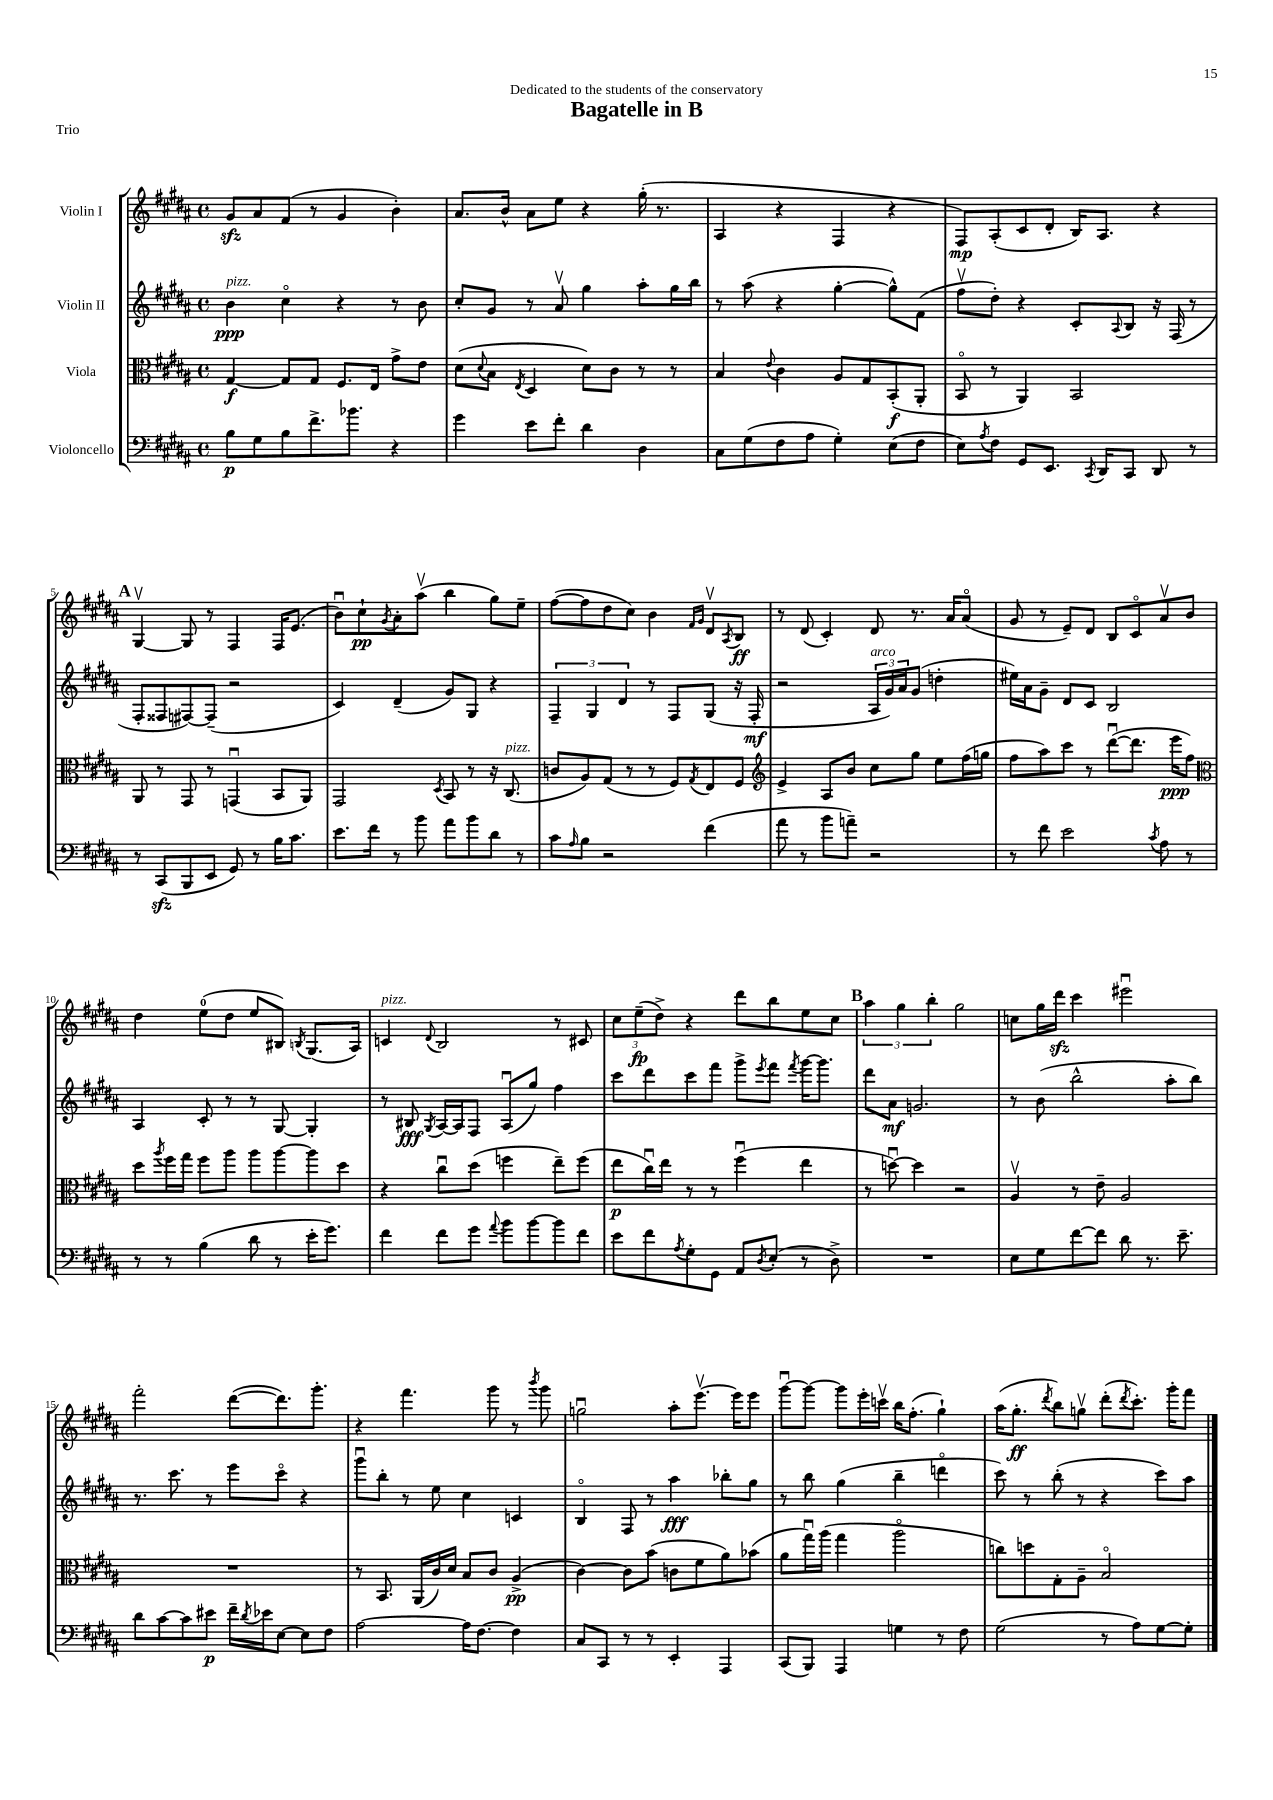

**kern	**kern	**kern	**kern
*staff4	*staff3	*staff2	*staff1
*clefF4	*clefC3	*clefG2	*clefG2
*k[f#c#g#d#a#]	*k[f#c#g#d#a#]	*k[f#c#g#d#a#]	*k[f#c#g#d#a#]
*M4/4	*M4/4	*M4/4	*M4/4
*met(c)	*met(c)	*met(c)	*met(c)
8B\L	[4G#/	4b\	8g#/L
8G#\	.	.	8a#/
8B\	8G#/]L	4cc#o\	(8f#/J
8.f#^\	8G#/J	.	8r
.	8.F#/L	4r	4g#/
8.b-\J	.	.	.
.	16E/Jk	.	.
4r	8g#^\L	8r	4b'\)
.	8e\J	8b\	.
=	=	=	=
4g#\	(8d#\L	8cc#'/L	8.a#/L
.	8qqd#/	.	.
.	8B\J	8g#/J	.
.	.	.	16b^^/Jk
.	8qE/	.	.
8e\L	4D#/	8r	8a#\L
8f#'\J	.	8a#v/	8ee\J
4d#\	8d#\L)	4gg#\	4r
.	8c#\J	.	.
4D#\	8r	8aa#'\L	(16gg#'\
.	.	.	8.r
.	8r	16gg#\L	.
.	.	16bb\JJ	.
=	=	=	=
8C#\L	4B/	8r	4A#/
(8G#\	.	(8aa#\	.
.	8qqe/	.	.
8F#\	4c#\	4r	4r
8A#\J	.	.	.
4G#'\)	8A#/L	[4gg#'\	4F#/
.	8G#/	.	.
(8E\L	(8BB'/	8gg#^^\]L)	4r
8F#\J	8AA#'/J	(8f#\J	.
=	=	=	=
8E\L)	8BBo/	8ff#v\L	8F#/L)
8qA#/	.	.	.
8F#\J	8r	8dd#'\J)	(8A#'/
8GG#/L	4AA#/)	4r	8c#/
8.EE/J	.	.	8d#'/J
.	2BB/	8c#'/L	16B/LK)
8qCC#/	.	.	.
16DD#/LK	.	.	8.A#/J
.	.	8qqA#/	.
8CC#/J	.	8B/J	.
8DD#/	.	16r	4r
.	.	(16F#/	.
8r	.	8r	.
=	=	=	=
8r	8AA#/	8F#'/L	[4G#v/
(8CC#/L	8r	8F##/	.
8BBB/	8GG#/	[8F#/)	8G#/]
8EE/J	8r	(8F#~/]J	8r
8GG#/)	(4GGu/	2r	4F#/
8r	.	.	.
16B\LK	8BB/L	.	16F#/LK
8.c#\J	.	.	(8.e/J
.	8AA#/J)	.	.
=	=	=	=
8.e\L	2GG#/	4c#/)	8bu\L)
.	.	.	8cc#`\
16f#\Jk	.	.	.
.	.	.	8qg#/
8r	.	(4d#~/	8a#'\
8b\	.	.	(8aa#v\J
.	8qD#/	.	.
8a#\L	8BB/	8g#/L)	4bb\
8b\	8r	8G#/J	.
8d#\J	16r	4r	8gg#\L)
.	(8.C#/	.	.
8r	.	.	8ee~\J
=	=	=	=
8c#\L	8c/L	6F#~/	([8ff#\L
16qqA#/	.	.	.
8B\J	8A#/)	.	8ff#\]
.	.	6G#/	.
2r	(8G#/J	.	8dd#\
.	.	6d#/	.
.	8r	.	8cc#\J)
.	8r	8r	4b\
.	8F#/L)	8F#/L	.
.	.	.	16qqf#/LL
.	8qG#/	.	16qqg#/JJ
(4f#\	8E/	(8G#/J	8d#v/L
.	.	.	8qA#/
.	8F#/J	16r	8B/J
.	.	16F#'/	.
=	=	=	=
*	*clefG2	*	*
8a#\	4e^/	2r	8r
8r	.	.	(8d#/
8b\L	8A#/L	.	4c#'/)
8a~\J)	8b/J	.	.
2r	8cc#\L	24A#/LL	8d#/
.	.	24g#/)	.
.	.	24a#/J	.
.	8gg#\J	(8g#/J	8.r
.	8ee\L	4dd'\	.
.	.	.	16a#/LK
.	(16ff#\L	.	(8a#o/J
.	16gg\JJ	.	.
=	=	=	=
8r	8ff#\L	16ee#\LL)	8g#/
.	.	16a#\J	.
8f#\	8aa#\)	8g#~\J	8r
2e\	8ccc#\J	8d#/L	8e~/L)
.	8r	8c#/J	8d#/J
.	([8ddd#u\L	2B/	8B/L
.	8.ddd#\]J	.	8c#o/
8qc#/	.	.	.
8A#\	.	.	8a#v/
.	16eee\LK	.	.
8r	8ff#\J)	.	8b/J
=	=	=	=
*	*clefC3	*	*
8r	8dd#\L	4A#/	4dd#\
.	8qaa#/	.	.
8r	16ff#\L	.	.
.	16gg#\JJ	.	.
(4B\	8ff#\L	8c#'/	(8ee\L
.	8aa#\J	8r	8dd#\J
8d#\	8aa#\L	8r	8ee/L
8r	[8aa#\	[8G#/	8B#/J)
.	.	.	8qB/
16e'\LK	8aa#\]	4G#'/]	(8.G#/L
8.g#\J)	.	.	.
.	8dd#\J	.	.
.	.	.	16A#/Jk)
=	=	=	=
4f#\	4r	8r	4c/
.	.	8B#/	.
.	.	8qG#/	8qqd#/
8f#\L	8cc#u\L	[16A#/LL	2B/
.	.	16A#/]J	.
8g#\J	(8dd#\J	8F#/J	.
8qqa#/	.	.	.
8b\L	4ff\	(8A#u/L	.
[8b\	.	8gg#/J)	.
8b\]	8ee~\L)	4ff#\	8r
8f#\J	(8ff\J	.	8c#/
=	=	=	=
8e\L	8ee\L	8ccc#\L	12cc#\L
.	.	.	(12ee~\
8f#\	16cc#u\L)	8ddd#\	.
.	.	.	12dd#^\J)
.	16ee\JJ	.	.
8qA#/	.	.	.
8G#'\	8r	8ccc#\	4r
8GG#\J	8r	8fff#\J	.
8AA#/L	(4ff#u\	8ggg#^\L	8ddd#\L
8qD#/	.	8qeee/	.
(8E'/J	.	8fff#\J	8bb\
.	.	8qfff#/	.
8r	4ee\	[16ggg#\LK	8ee\
.	.	8.ggg#\]J	.
8D#^\)	.	.	8cc#\J
=	=	=	=
1r	8r	8ddd#\L	6aa#\
.	[8ddu\)	8a#\J	.
.	.	.	6gg#\
.	4dd\]	2.g/	.
.	.	.	6bb'\
.	2r	.	2gg#\
=	=	=	=
8E\L	4A#v/	8r	8cc\L
8G#\	.	(8b\	16gg#\L
.	.	.	16ddd#\JJ
[8f#\	8r	2bb^^\	4ccc#\
8f#\]J	8e~\	.	.
8d#\	2A#/	.	2eee#u\
8.r	.	.	.
.	.	8aa#'\L	.
8.e~\	.	.	.
.	.	8bb\J)	.
=	=	=	=
8d#\L	1r	8.r	2fff#'\
[8c#\	.	.	.
.	.	8.ccc#\	.
8c#\]	.	.	.
8e#\J	.	8r	.
16f#~\LL	.	8eee\L	([8ddd#\L
8qd#/	.	.	.
16e-\J	.	.	.
[8E\J	.	8ccc#o\J	8.ddd#\])
8E\]L	.	4r	.
.	.	.	8.ggg#'\J
8F#\J	.	.	.
=	=	=	=
[2A#\	8r	8ggg#u\L	4r
.	8.BB/	8bb'\J	.
.	.	8r	4.fff#\
.	(16AA#/LL	.	.
.	16c#/)	8ee\	.
.	16d#/JJ	.	.
16A#\]LK	8B/L	4cc#\	.
[8.F#\J	.	.	.
.	8c#/J	.	8ggg#\
4F#\]	(4A#^/	4c/	8r
.	.	.	8qbbb/
.	.	.	8ggg#\
=	=	=	=
8C#/L	[4c#\)	4Bo/	2ggu\
8CC#/J	.	.	.
8r	8c#\]L	8F#/	.
8r	(8b\J	8r	.
4EE'/	8c\L	4aa#\	8aa#'\L
.	8f#\	.	[8.eeev\J
4AAA#/	8a#\)	8bb-'\L	.
.	.	.	16eee\]LK
.	(8b-\J	8gg#\J	8eee\J
=	=	=	=
(8CC#/L	8a#\L	8r	[8ggg#u\L
8BBB/J)	16gg#u\L)	8bb\	8ggg#\_J
.	(16aa#\JJ	.	.
4AAA#/	4gg#\	(4gg#\	8ggg#\]L
.	.	.	16eee'\L
.	.	.	16cccv\JJ
4G\	2aa#o\	4bb~\	16bb\LK
.	.	.	(8.ff#'\J
8r	.	4dddo\	4gg#`\)
8F#\	.	.	.
=	=	=	=
(2G#\	8cc\L)	8ccc#\)	(16aa#\LK
.	.	.	8.gg#'\J
.	8dd\	8r	.
.	.	.	8qddd#/
.	8G#'\	(8bb'\	8bb\L)
.	8A#~\J	8r	8ggv\J
8r	2Bo/	4r	(8ddd#'\L
.	.	.	8qddd#/
8A#\L)	.	.	8.ccc#'\J)
[8G#\	.	8ccc#\L)	.
.	.	.	16ggg#'\LK
8G#'\]J	.	8aa#\J	8fff#\J
==	==	==	==
*-	*-	*-	*-
